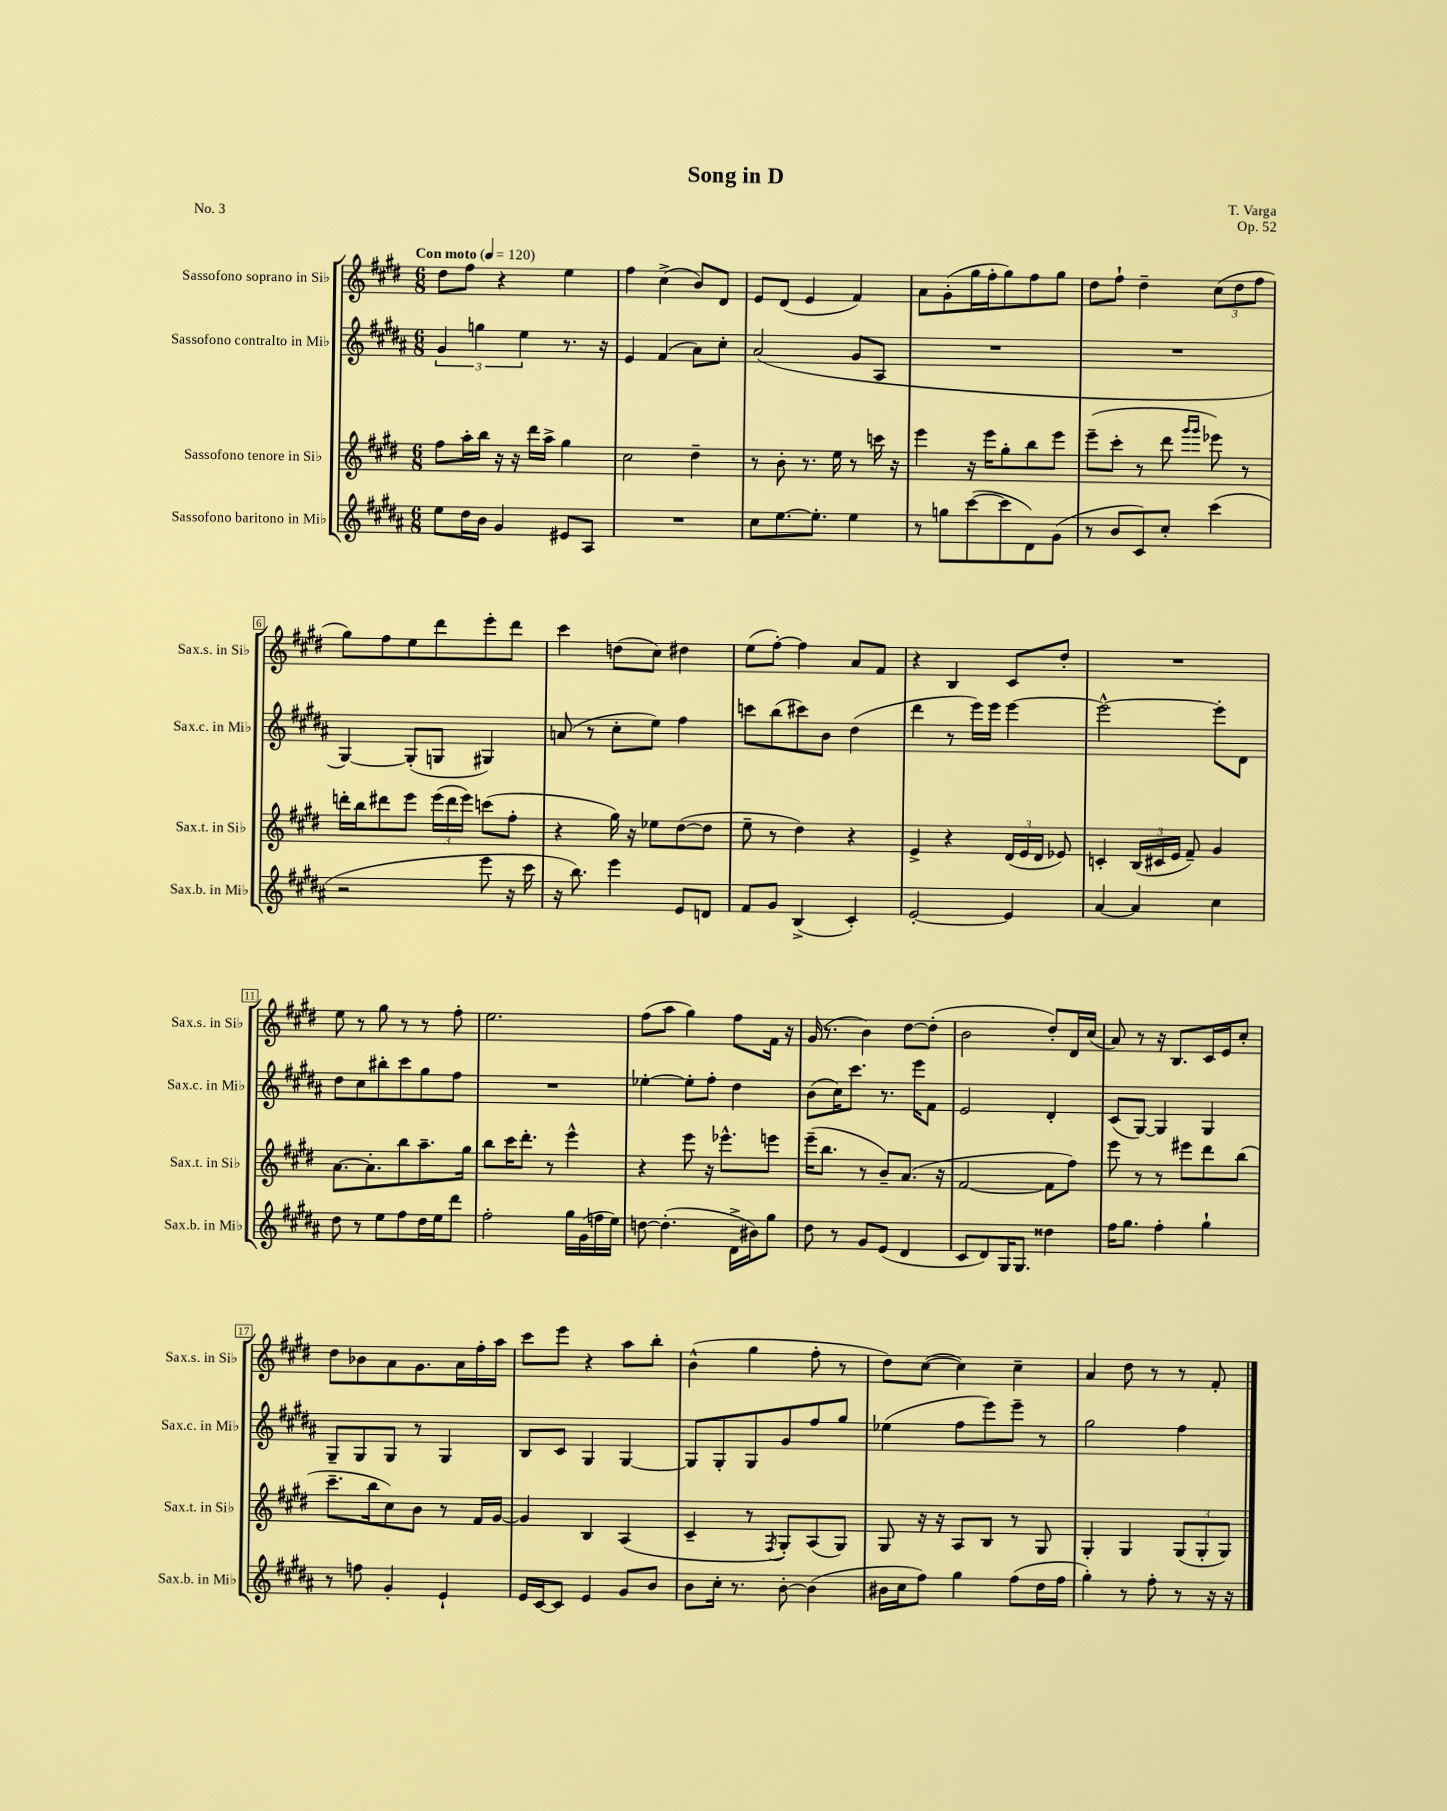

**kern	**kern	**kern	**kern
*part4	*part3	*part2	*part1
*staff4	*staff3	*staff2	*staff1
*I"Sassofono baritono in Mi♭	*I"Sassofono tenore in Si♭	*I"Sassofono contralto in Mi♭	*I"Sassofono soprano in Si♭
*I'Sax.b. in Mi♭	*I'Sax.t. in Si♭	*I'Sax.c. in Mi♭	*I'Sax.s. in Si♭
*clefG2	*clefG2	*clefG2	*clefG2
*k[f#c#g#d#a#]	*k[f#c#g#d#]	*k[f#c#g#d#a#]	*k[f#c#g#d#]
*M6/8	*M6/8	*M6/8	*M6/8
*MM120	*MM120	*MM120	*MM120
=1	=1	=1	=1
!	!	!	!LO:TX:a:B:t=Con moto
8ee\L	8ff#\L	6g#/	8dd#\L
16dd#\L	16aa'\L	.	8ff#\J
.	.	6ggn\	.
16b\JJ	16bb\JJ	.	.
4g#/	16r	.	4r
.	16r	.	.
.	.	6ee\	.
.	16ddd#\LL	.	.
.	16aa^\JJ	.	.
8e#X/L	4gg#\	8.r	4ee\
8A#/J	.	.	.
.	.	16r	.
=2	=2	=2	=2
2.r	2cc#\	4e/	4ff#\
.	.	(4f#/	(4cc#^\
.	4dd#~\	8a#\L)	8b/L)
.	.	8cc#'\J	8d#/J
=3	=3	=3	=3
8cc#\L	8r	(2a#/	8e/L
[8.ee\	8b'\	.	(8d#/J
.	8.r	.	4e/
8.ee'\J]	.	.	.
.	16ee\	.	.
4ee\	8r	8g#/L	4f#/)
.	16cccn\	8A#/J	.
.	16r	.	.
=4	=4	=4	=4
8r	4eee\	2.r	8a\L
8ggn\L	.	.	(8g#'\
([8ccc#\	16r	.	16gg#\L
.	16eee\KL	.	16ff#'\J
8ccc#\]	8gg#'\	.	8gg#\)
8d#\)	8bb\	.	8ff#\
(8g#\J	8eee\J	.	8gg#\J
=5	=5	=5	=5
8r	(8eee~\L	2.r	8dd#\L
8b/L	8ccc#'\J	.	8ff#`\J
8c#/)	8r	.	4dd#~\
8cc#'/J	8ddd#\	.	.
.	16qqggg#/LL	.	.
.	16qqggg#/JJ	.	.
(4ccc#\	8eee-X\)	.	(12cc#\L
.	.	.	12dd#\
.	8r	.	.
.	.	.	12ff#\J
!!LO:LB:g=z
=6	=6	=6	=6
2r	16dddn'\LL	[4G#/)	8gg#\L)
.	16bb\J	.	.
.	8ddd#X\	.	8ff#\
.	8eee\J	(8G#'/L]	8ee\
.	(24eee\LL	8Gn/J	8ddd#\
.	24ddd#\	.	.
.	24eee\JJ)	.	.
8eee\	(8cccn\L	4G#X/)	8eee'\
16r	8ff#'\J	.	8ddd#\J
16ccc#\	.	.	.
=7	=7	=7	=7
16r	4r	(8an/	4ccc#\
8.bb\)	.	.	.
.	.	8r	.
4eee\	16gg#\)	8cc#'\L	(8ddn\L
.	16r	.	.
.	8ee-X\L	8ee\J)	8cc#\J)
8e/L	([8dd#\	4ff#\	4dd#X\
8dn/J	8dd#\J]	.	.
=8	=8	=8	=8
8f#/L	8ee~\	8cccn\L	(8ee\L
8g#/J	8r	(8bb\	[8ff#'\J)
(4B^/	4dd#\)	8ccc#X\)	4ff#\]
.	.	8b\J	.
4c#'/)	4r	(4dd#\	8a/L
.	.	.	8f#/J
=9	=9	=9	=9
[2e'/	4e^/	4ddd#\	4r
.	4r	8r	4B/
.	.	16eee\LL)	.
.	.	16eee\JJ	.
4e/]	(24d#/LL	[4eee\	8c#/L
.	24e/	.	.
.	24d#/JJ	.	.
.	8e-X/)	.	8dd#'/J
=10	=10	=10	=10
[4a#/	4cn'/	2eee^^\_	2.r
4a#/]	(24B/LL	.	.
.	24c#X/	.	.
.	24e/JJ	.	.
.	8f#~/)	.	.
4cc#\	4g#/	8eee'\L]	.
.	.	8d#\J	.
!!LO:LB:g=z
=11	=11	=11	=11
8dd#\	[8.a\L	8dd#\L	8ee\
8r	.	8cc#\	8r
.	8.a'\]	.	.
8ee\L	.	8bb#X'\	8gg#\
8ff#\	8bb\	8ccc#\	8r
16dd#\L	8.aa~\	8gg#\	8r
16ee\J	.	.	.
8ddd#\J	.	8ff#\J	8ff#'\
.	16gg#\Jk	.	.
=12	=12	=12	=12
2ff#'\	8bb\L	2.r	2.ee\
.	16ccc#\K	.	.
.	8.ddd#'\J	.	.
.	8r	.	.
16gg#\LL	4eee^^\	.	.
(16g#\	.	.	.
16ffn\	.	.	.
16ee\JJ)	.	.	.
=13	=13	=13	=13
[8ddn\	4r	[4ee-X'\	(8ff#\L
(4.dd'\]	.	.	8aa\J
.	8eee\	8ee-'\L]	4gg#\)
.	16r	8ff#'\J	.
.	8.eee-X^^\L	.	.
16d#^\LL	.	4dd#\	8ff#\L
16b#X\J)	.	.	.
8gg#\J	8eeen\J	.	16f#\Jk
.	.	.	16r
=14	=14	=14	=14
8dd#\	(16eee~\KL	(8b\L	(16g#/
.	8.bb\J	.	8.r
8r	.	16cc#\K)	.
.	.	8.ccc#\J	.
8g#/L	8r	.	4b\)
(8e/J	8b~/L)	8.r	.
4d#/	(8.a/J	.	[8dd#\L
.	.	16eee\KL	.
.	.	8f#\J	(8dd#'\J]
.	16r	.	.
=15	=15	=15	=15
8c#/L	[2f#/	2e/	2b\
8d#/)	.	.	.
16G#/K	.	.	.
8.G#/J	.	.	.
4dd##X\	8f#\L]	4d#'/	8dd#'/L)
.	8ff#\J)	.	16d#/L
.	.	.	(16cc#/JJ
=16	=16	=16	=16
16ff#\KL	8eee\	(8c#/L	8a/)
8.gg#\J	.	.	.
.	8r	[8G#/J)	8r
4ff#'\	8r	4G#/]	16r
.	.	.	8.B/L
.	8eee#X\L	.	.
4gg#`\	8ddd#\	4G#/	16c#/L
.	.	.	16e/J
.	(8bb\J	.	8cc#'/J
!!LO:LB:g=z
=17	=17	=17	=17
8r	8.ccc#~\L	8G#~/L	8dd#\L
8ffn\	.	8G#/	8b-X\
.	16bb\k	.	.
4g#'/	8cc#\)	8G#/J	8a\
.	8b\J	8r	8.g#\
4e`/	8r	4G#/	.
.	.	.	16a\L
.	16f#/LL	.	16ff#'\
.	[16g#/JJ	.	16aa\JJ
=18	=18	=18	=18
16e/LL	4g#/]	8B/L	8ccc#\L
[16c#/J	.	.	.
8c#/J]	.	8c#/J	8eee\J
4e/	4B/	4G#/	4r
8g#/L	(4A/	[4G#/	8aa\L
8b/J	.	.	8bb'\J
=19	=19	=19	=19
8b\L	4c#~/	8G#/L]	(4b^^\
16cc#'\Jk	.	8G#'/	.
8.r	.	.	.
.	8r	8G#/	4gg#\
.	8qF#/	.	.
[8b'\	8G#'/L)	8g#/	.
(4b\]	(8A/	8ff#/	8ff#'\
.	8G#/J)	8gg#/J	8r
=20	=20	=20	=20
16b#X\LL	8G#/	(4ee-X\	8dd#\L)
16cc#\J	.	.	.
8ff#\J)	16r	.	([8cc#\J
.	16r	.	.
4gg#\	8A/L	8ff#\L	4cc#\])
.	8B/J	8eee\)	.
(8ff#\L	8r	8eee~\J	4cc#~\
16dd#\L	8G#/	8r	.
16ff#\JJ	.	.	.
=21	=21	=21	=21
4gg#'\)	4G#'/	2gg#\	4a/
8r	4G#/	.	8dd#\
8ff#'\	.	.	8r
8r	(12G#/L	4ff#\	8r
.	12G#'/	.	.
16r	.	.	8f#'/
.	12G#/J)	.	.
16r	.	.	.
==	==	==	==
*-	*-	*-	*-
